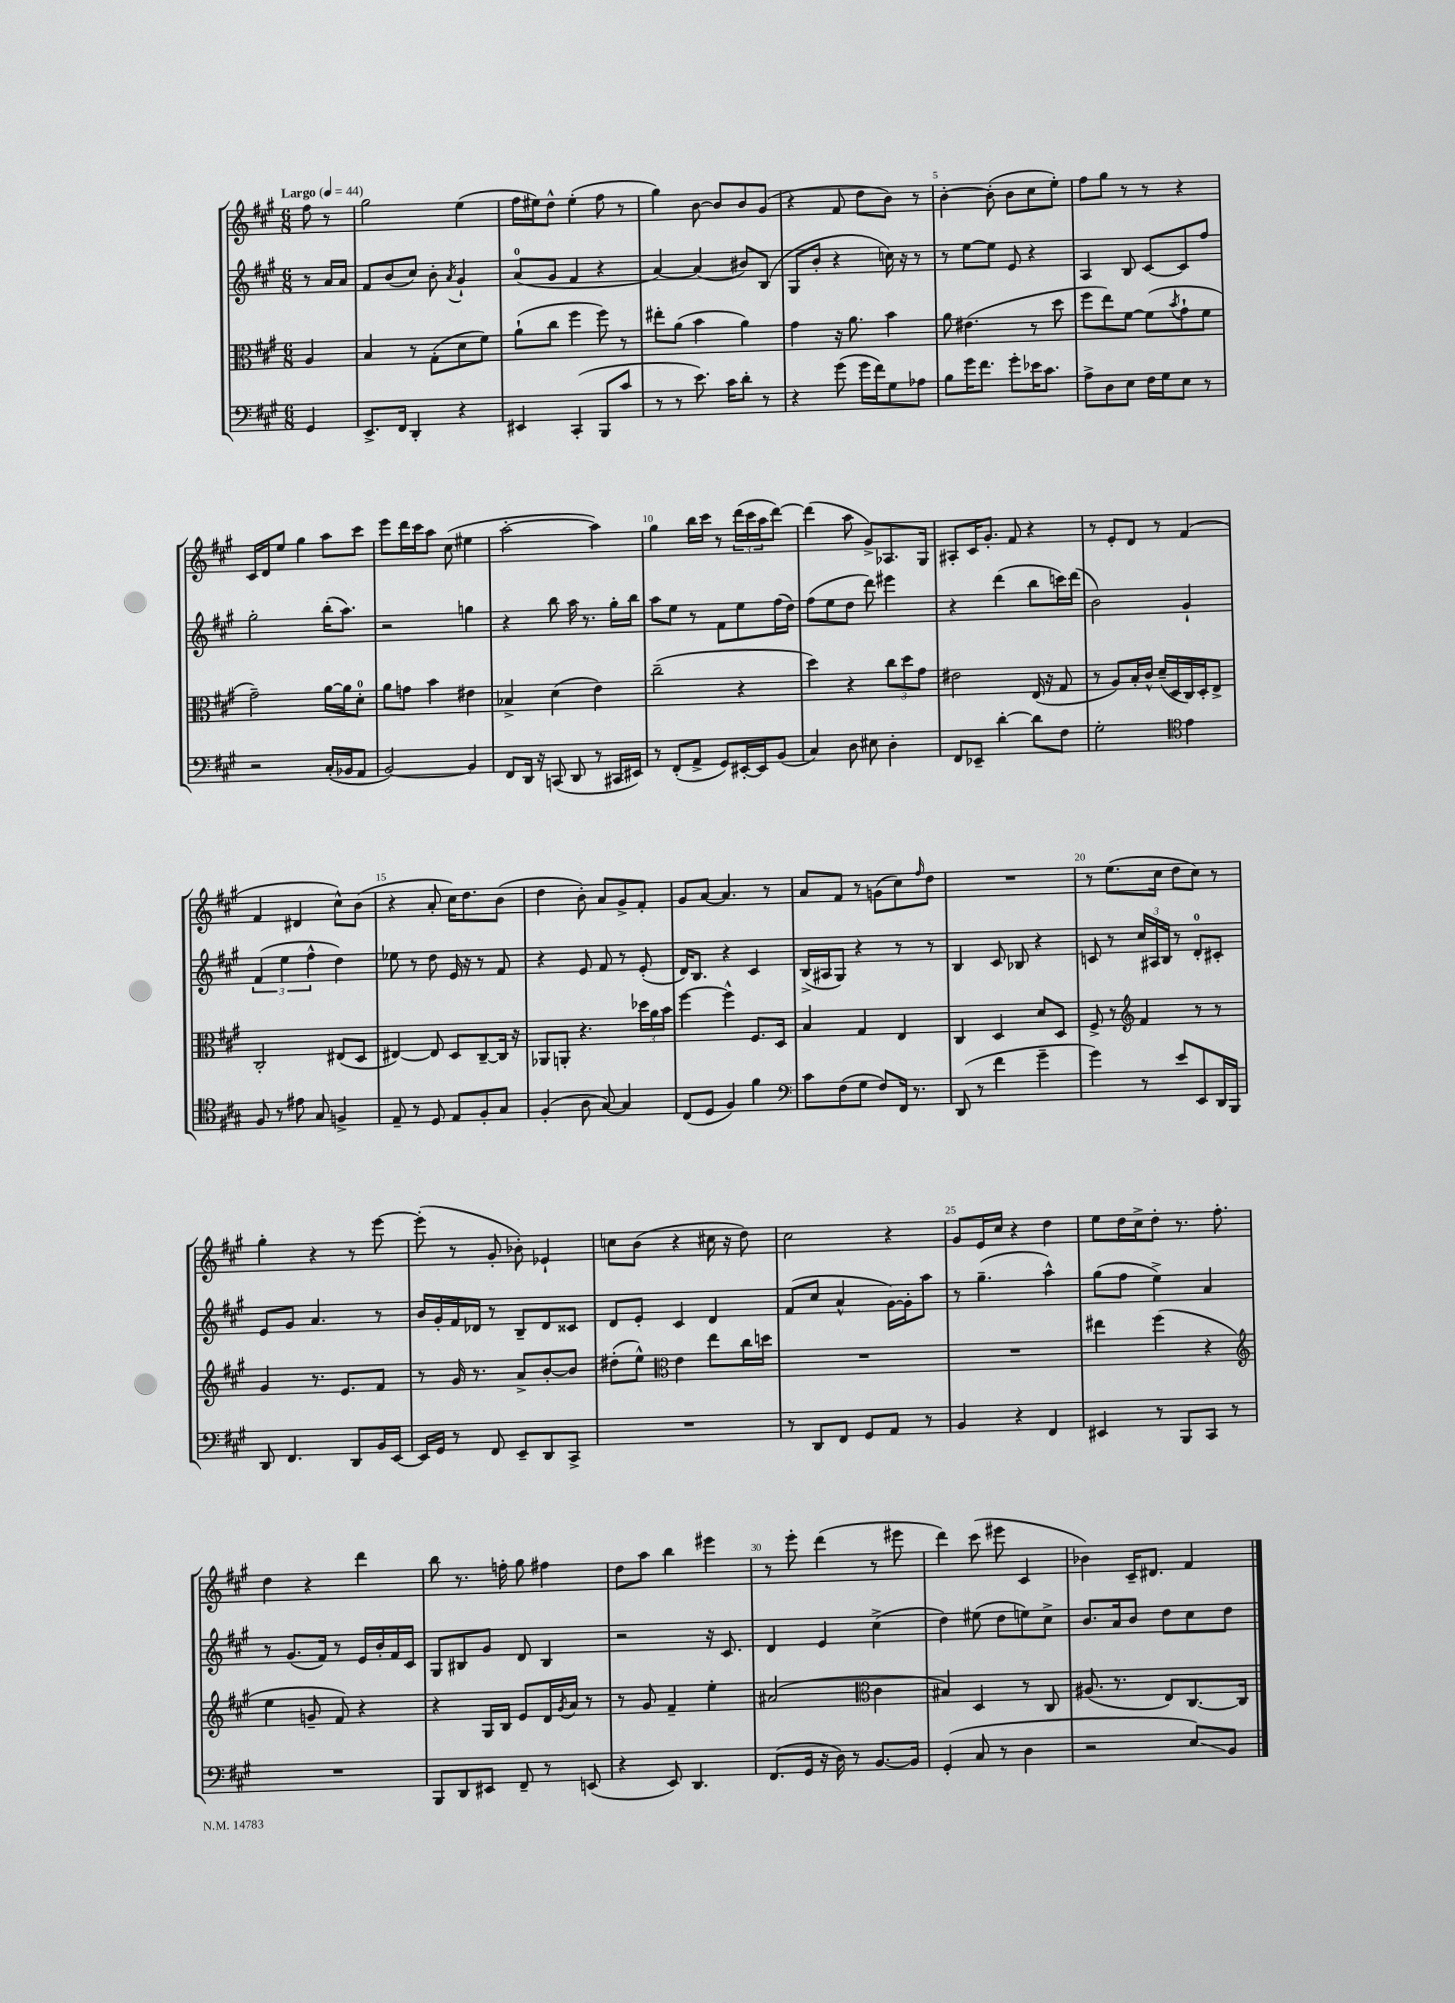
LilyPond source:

<<
\new StaffGroup <<
\new Staff = "s0" {
    \clef treble \key a \major \numericTimeSignature \time 6/8 \partial 4 \tempo "Largo" 4 = 44
    fis''8 r8 |
    gis''2 e''4( |
    fis''16 eis''16) d''8-^ eis''4-.( fis''8 r8 |
    gis''4) b'8~ b'8 b'8 gis'8( |
    r4 fis'8 d''8 b'8) r8 |
    b'4~-. b'8-.( b'8 cis''8 e''8-.) |
    fis''8 gis''8 r8 r8 r4 |
    cis'16 d'16 e''8 gis''4 a''8 cis'''8 |
    e'''8 d'''16 cis'''16 a''8 cis''8( eis''4 |
    a''2~-. a''4) |
    gis''4 b''16 cis'''16 r8 \tuplet 3/2 { d'''16( cis'''16 a''16 } d'''8~) |
    d'''4( a''8 gis'8->) aes8. gis16 |
    ais8-. cis'16 gis'8.-. fis'8 r4 |
    r8 e'8-. d'8 r8 fis'4( |
    fis'4 dis'4 cis''8-^) b'8( |
    r4 a'8-. cis''16) d''8. b'8( |
    d''4 b'8-.) a'8 gis'8-> fis'8-. |
    gis'8 a'8~ a'4. r8 |
    a'8 fis'8 r8 g'8( cis''8) \grace { fis''16 } d''8 |
    R2. |
    r8 e''8.( cis''16 d''8 cis''8) r8 |
    gis''4-. r4 r8 e'''8~ |
    e'''8-.( r8 gis'8-. bes'8-.) ees'4-! |
    c''8 b'8( r4 cis''16 r16 d''8) |
    cis''2 r4 |
    gis'8 e'16 cis''16 r4 d''4 |
    e''8 d''16 cis''16-> d''8-. r8. fis''8.-. |
    d''4 r4 d'''4 |
    b''8 r8. f''16-. gis''8 fis''4 |
    d''8 a''8 b''4 eis'''4 |
    r8 e'''8-. d'''4( r8 eis'''8 |
    d'''4) cis'''8( eis'''8 cis'4 |
    bes'4) cis'16-- dis'8. fis'4 \bar "|." |
}
\new Staff = "s1" {
    \clef treble \key a \major \numericTimeSignature \time 6/8 \partial 4
    r8 a'16 a'16 |
    fis'8 b'8( cis''8) b'8-. \acciaccatura { a'8 } gis'4-! |
    a'8-0( gis'8 fis'4 r4 |
    a'4~) a'4( bis'8) b8( |
    gis8 b'8-. r4 c''16) r16 r8 |
    r8 e''8~ e''8 e'8 r4 |
    a4 b8 cis'8~ cis'8 fis''8 |
    gis''2-. b''16-.( a''8.) |
    r2 g''4 |
    r4 b''8 a''16 r8. gis''16-. b''16 |
    a''8 e''8 r8 fis'8 e''8 fis''16( d''16) |
    fis''8( e''8 d''8 d'''8) eis'''4 |
    r4 d'''4( b''8 c'''16) d'''16( |
    b'2) gis'4-! |
    \tuplet 3/2 { fis'4( e''4 fis''4-^ } d''4) |
    ees''8 r8 d''8 e'16 r16 r8 fis'8 |
    r4 e'8 fis'8 r8 e'8-.( |
    d'16) b8. r4 cis'4 |
    b16->( ais16 gis8) r4 r8 r8 |
    b4 cis'8 bes8 r4 |
    c'8 r8 \tuplet 3/2 { cis''16 ais16 b16 } r8 d'8-0-. cis'8-. |
    e'8 gis'8 a'4. r8 |
    b'16 gis'16-. fis'16 des'16 r8 b8-- des'8 cisis'8 |
    d'8 e'8-. cis'4 d'4 |
    fis'8( cis''8 a'4-^ gis'16~) gis'16-. a''8 |
    r8 gis''4.--( a''4-^) |
    gis''8( fis''8 e''4->) a'4 |
    r8 gis'8.( fis'16) r8 e'16 b'16-. fis'16 cis'16 |
    gis8 bis8 gis'8 d'8 bis4 |
    r2 r16 cis'8. |
    d'4 e'4 cis''4->( |
    d''4) eis''8( d''8 e''8) cis''8-> |
    b'8. a'16 b'8 d''8 cis''8 d''8 \bar "|." |
}
\new Staff = "s2" {
    \clef alto \key a \major \numericTimeSignature \time 6/8 \partial 4
    a4 |
    b4 r8 gis8-.( d'8 fis'8) |
    a'8-!( cis''8 fis''4 fis''8) r8 |
    eis''8-. a'8( b'4 a'4) |
    gis'4 r16 a'8. b'4 |
    a'8 eis'4.( r8 d''8 |
    fis''8 e''8) fis'8~ fis'8( \acciaccatura { b'8 } gis'8-! fis'8 |
    gis'2--) a'16~ a'16 d'8-0-. |
    a'8 g'8 b'4 eis'4 |
    bes4-> d'4( e'4) |
    cis''2--( r4 |
    d''4) r4 \tuplet 3/2 { cis''8 d''8 gis'8 } |
    eis'2 e16( r16 gis8 |
    r8 a8) b16-. cis'16-^ d'16--( d16 cis16) d16-. e8-> |
    cis2-. eis8( d8 |
    eis4~) eis8 d8 cis8~-- cis16 r16 |
    aes,8 a,8-. r4. \tuplet 3/2 { des''16 a'16 b'16 } |
    fis''4~ fis''4-^ fis8. d16 |
    b4 gis4 e4 |
    cis4 d4 d'8 d8 |
    fis8-> r8 \clef treble fis'4 r8 r8 |
    gis'4 r8. e'8. fis'8 |
    r8 gis'16 r8. a'8-> b'8~-. b'8 |
    dis''8-.( e''8-^) \clef alto e'4 e''8 cis''16 d''16 |
    R2. |
    R2. |
    eis''4 fis''4( r4 |
    \clef treble e''4 g'8-- fis'8) r4 |
    r4 gis16 b16 e'8 d'16 \acciaccatura { gis'8 } a'16 r8 |
    r8 gis'8 fis'4-- e''4-. |
    ais'2( \clef alto cis'4 |
    bis4) d4 r8 cis8 |
    ais8.( r8. e8) cis8.~ cis16 \bar "|." |
}
\new Staff = "s3" {
    \clef bass \key a \major \numericTimeSignature \time 6/8 \partial 4
    gis,4 |
    e,8.-> fis,16 d,4-. r4 |
    eis,4 cis,4-.( b,,8 cis'8 |
    r8 r8 e'8.) cis'16 d'8-. r8 |
    r4 gis'8( gis'16 fis'16) gis8 aes8 |
    b8 gis'16 fis'8. gis'8-. ees'16 cis'8. |
    a8-> d8 e8 fis16 gis16 e8 r8 |
    r2 cis16-.( bes,16 a,8 |
    b,2~) b,4 |
    fis,8 d,16 r16 c,8( d,8 r8 cis,16 eis,16) |
    r8 fis,8-.( a,8-> gis,8) eis,16~-. eis,16 b,8( |
    cis4) d8 eis8 d4-. |
    fis,8 ees,8-- d'4~-. d'8 fis8 |
    gis2-. \clef tenor e'4 |
    fis8 r8 eis'8 gis8 f4-> |
    e8-- r8 d8 e8 fis8-. gis8 |
    fis4-.( a8 gis8~) gis4 |
    cis8( d8 fis4) fis'4 |
    \clef bass cis'8 fis8( gis8 fis8) fis,16 r8. |
    d,8( r8 fis'4 gis'4-- |
    gis'4) r8 e'8 e,8 d,16 b,,16 |
    d,8 fis,4. d,8 b,16 e,16~ |
    e,16 gis,16 r8 fis,8 e,8-- d,8 cis,8-> |
    R2. |
    r8 d,8 fis,8 gis,8 a,8 r8 |
    b,4 r4 fis,4 |
    eis,4 r8 b,,8 cis,8 r8 |
    R2. |
    b,,8 d,8 eis,8 fis,8-- r8 e,8( |
    r4 e,8) d,4. |
    fis,8.( gis,16 r16 d16) r8 b,8.~ b,16 |
    gis,4-.( cis8 r8 d4 |
    r2 e8\glissando) b,8 \bar "|." |
}
>>
>>
\layout { \context { \Score \override BarNumber.break-visibility = ##(#f #t #t) barNumberVisibility = #(every-nth-bar-number-visible 5) } }
